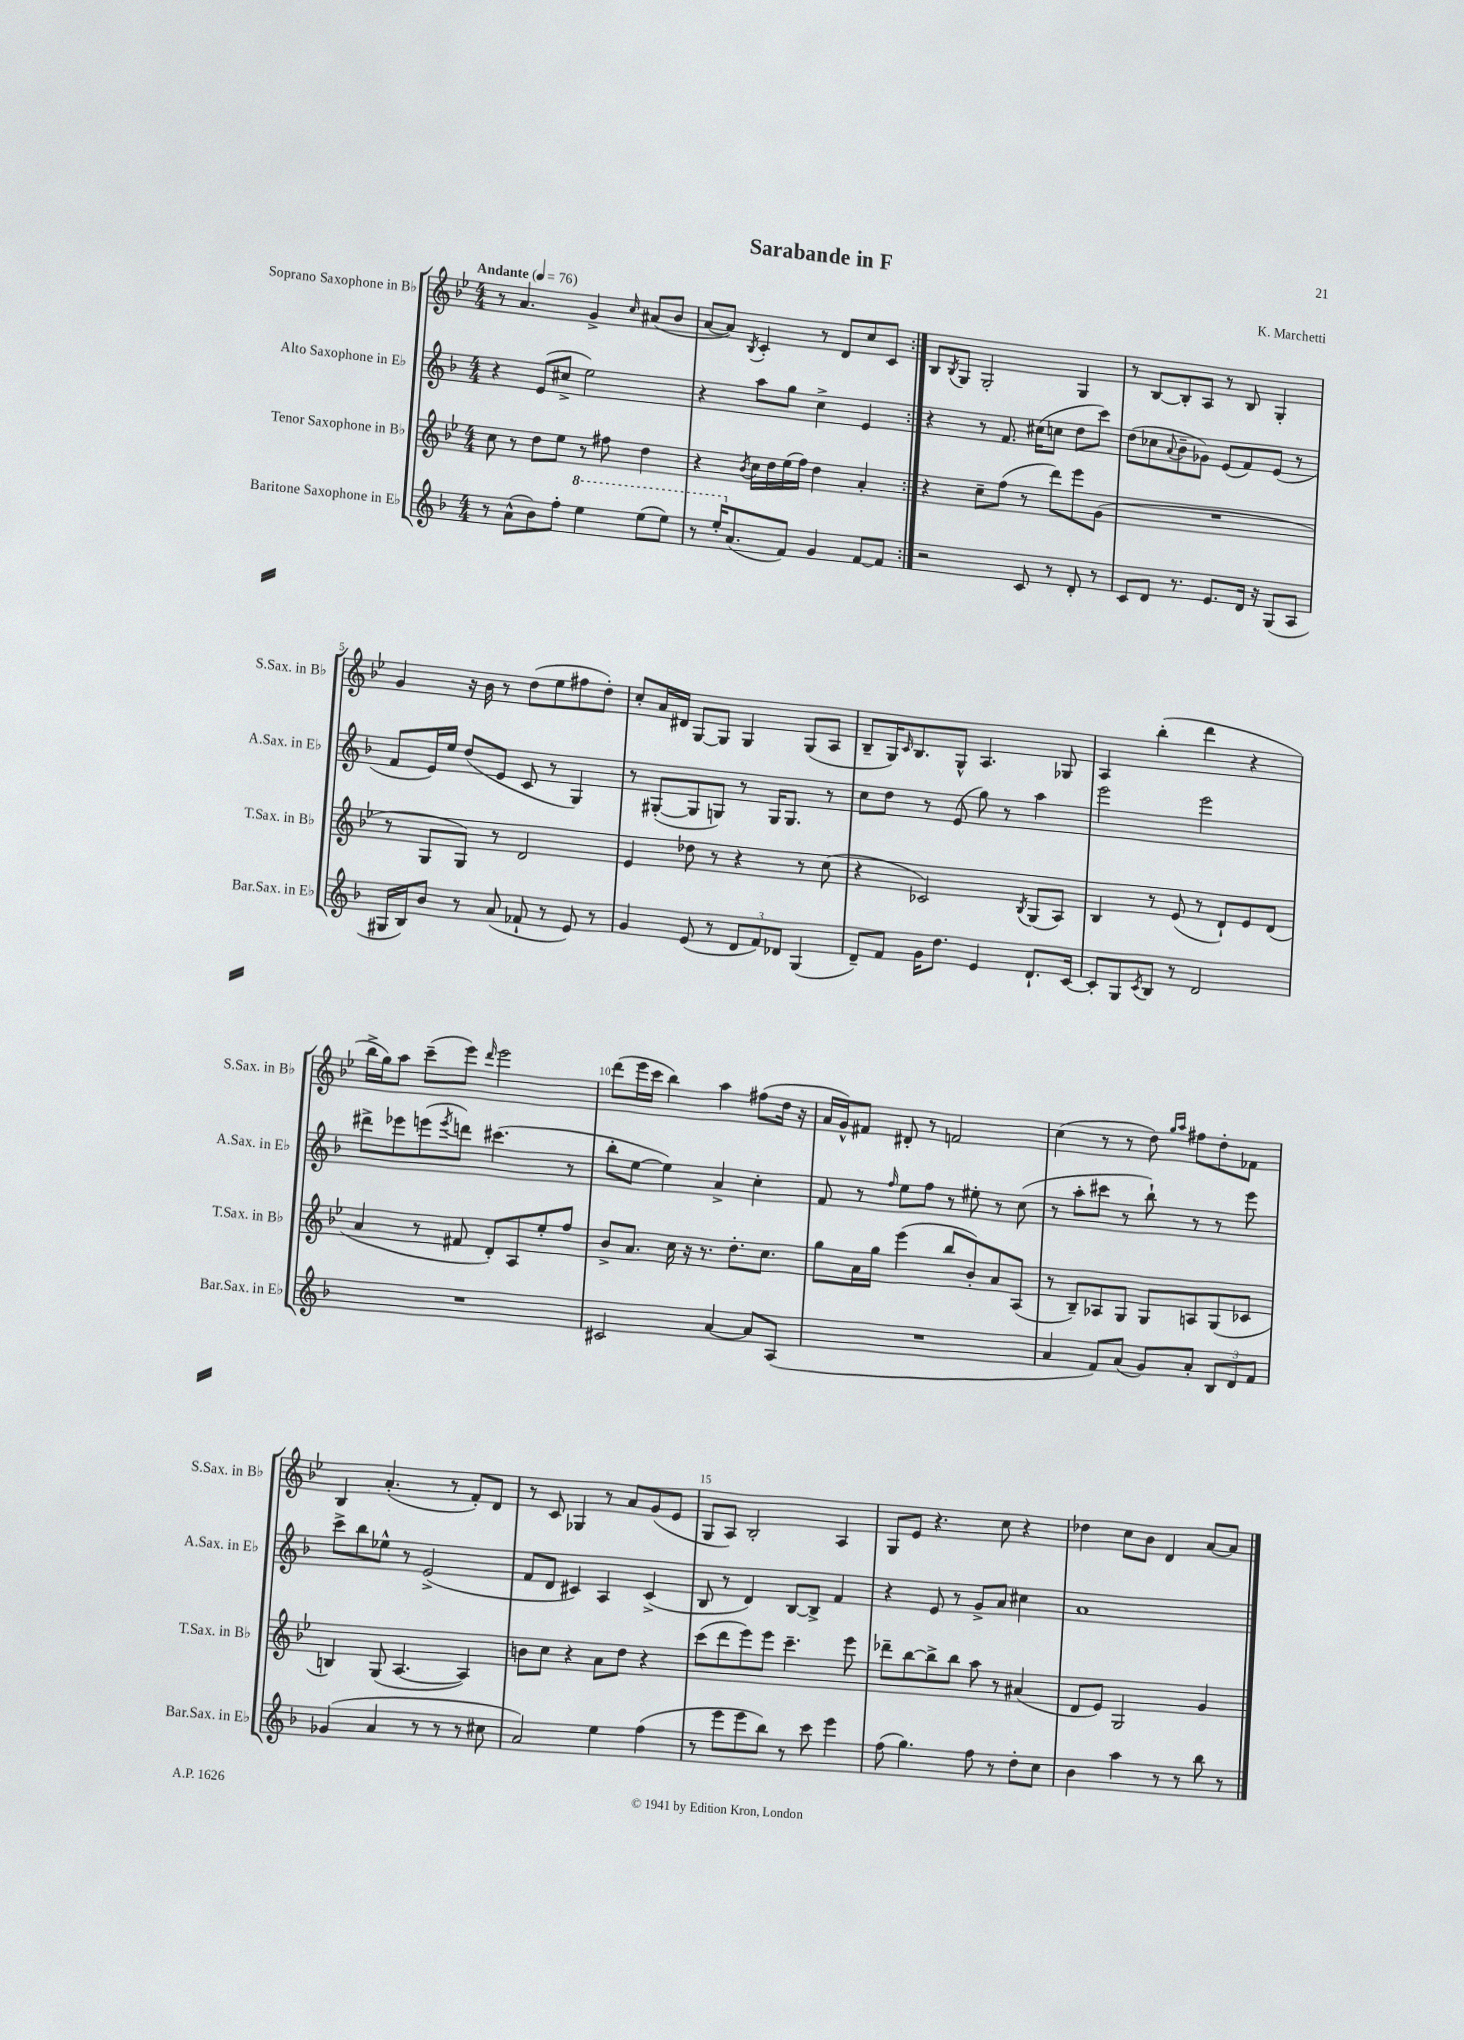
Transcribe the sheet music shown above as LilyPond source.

\header { title = "Sarabande in F" composer = "K. Marchetti" }
<<
\new StaffGroup <<
\new Staff = "s0" \with { instrumentName = "Soprano Saxophone in Bb" shortInstrumentName = "S.Sax. in Bb" } {
    \clef treble \key bes \major \numericTimeSignature \time 4/4 \tempo "Andante" 4 = 76
    \repeat volta 2 { r8 a'4. g'4-> \grace { c''16 } ais'8( bes'8 |
    a'8~ a'8) \acciaccatura { bes8 } c'4-. r8 d'8 c''8 c'8 | }
    bes8 \acciaccatura { bes8 } g8 g2-. g4 |
    r8 bes8~ bes8-. a8 r8 bes8 g4-. |
    g'4 r16 bes'16 r8 d''8( ees''8 fis''8 d''8-.) |
    c''8-. a'16 dis'16 g8~ g8 g4 g8( a8 |
    bes8-- g16) \grace { c'16 } bes8. g8-^ a4. ges8 |
    a4 bes''4-.( d'''4 r4 |
    bes''16-> g''16) a''8 c'''8--( ees'''8) \grace { d'''16 } ees'''2 |
    d'''8( ees'''16 c'''16 bes''4) a''4 fis''8( d''16 r16 |
    a'16 g'16-^) fis'8 dis'8-. r8 f'2 |
    c''4( r8 r8 d''8) \grace { g''16 a''16 } fis''8 d''8-. fes'8 |
    bes4 a'4.-.( r8 f'8-.) d'8 |
    r8 c'8 ges4 r8 a'8 g'8( ees'8 |
    g8 a8) bes2-. a4 |
    g8 ees'8 r4. c''8 r4 |
    des''4 c''8 bes'8 d'4 a'8~ a'8 \bar "|." |
}
\new Staff = "s1" \with { instrumentName = "Alto Saxophone in Eb" shortInstrumentName = "A.Sax. in Eb" } {
    \clef treble \key f \major \numericTimeSignature \time 4/4
    \repeat volta 2 { r4 e'8( cis''8-> e''2) |
    r4 a''8 g''8 c''4-> e'4 | }
    r4 r8 f'8. cis''16( c''8 d''8 c'''8) |
    d''8( ces''8 \appoggiatura { a'8 } bes'8-- ges'8) e'8( f'8) e'8( r8 |
    f'8 e'16) e''16 d''8( e'8 c'8 r8 g4) |
    r8 gis8~-.( gis8 g8) r8 g16 g8. r8 |
    c''8 d''8 r8 e'8( g''8) r8 a''4 |
    e'''2 e'''2 |
    dis'''8-> ees'''8 e'''8( \acciaccatura { e'''8 } d'''8) cis'''4.( r8 |
    bes''8-. e''8~ e''4) a'4-> c''4-. |
    f'8 r8 \grace { f''16 } e''8 f''8 r8 eis''8-. r8 c''8( |
    r8 a''8-. cis'''8 r8 bes''8-!) r8 r8 e'''8 |
    c'''8-> bes''8 ees''8-^ r8 e'2->( |
    f'8 d'8 cis'4) a4 cis'4->( |
    bes8 r8 d'4) bes8~ bes8-> f'4 |
    r4 e'8 r8 g'8-> a'8 cis''4 |
    a'1 \bar "|." |
}
\new Staff = "s2" \with { instrumentName = "Tenor Saxophone in Bb" shortInstrumentName = "T.Sax. in Bb" } {
    \clef treble \key bes \major \numericTimeSignature \time 4/4
    \repeat volta 2 { c''8 r8 d''8 ees''8 r8 fis''8 d''4 |
    r4 \acciaccatura { bes'8 } c''16 d''16 ees''16( f''16) d''4 a'4-. | }
    r4 c''8-- f''8( r8 d'''8) ees'''8 g'8( |
    R1 |
    r8 g8 g8) r8 d'2 |
    ees'4 des''8 r8 r4 r8 c''8( |
    r4 ces'2) \acciaccatura { bes8 } g8( a8) |
    bes4 r8 ees'8( r8 d'8-!) ees'8 d'8( |
    a'4 r8 fis'8 d'8-.) a8 ees''8-. f''8 |
    bes'8-> a'8. c''16 r16 r8. d''8.-. c''8. |
    g''8 a'16 g''16 ees'''4( bes''8 bes'8-.) a'8 a8( |
    r8 bes8--) aes8 g8 g8 a8 g8( ces'8 |
    b4) g8( a4.~ a4) |
    b'8 c''8 r4 a'8 d''8 r4 |
    c'''8( d'''8 ees'''8) ees'''8 c'''4.-- ees'''8 |
    des'''8-- bes''8~ bes''8-> bes''8 a''8 r8 ais'4( |
    d'8 ees'8) g2 g'4 \bar "|." |
}
\new Staff = "s3" \with { instrumentName = "Baritone Saxophone in Eb" shortInstrumentName = "Bar.Sax. in Eb" } {
    \clef treble \key f \major \numericTimeSignature \time 4/4
    \repeat volta 2 { r8 a'8-^( bes'8) f''8-. \ottava #1 e'''4 e'''8( e'''8) |
    r8 e'''16-. \ottava #0 a'8.( f'8) g'4 f'8~ f'8 | }
    r2 c'8 r8 d'8-. r8 |
    c'8 d'8 r8. e'8. d'16 r16 g8( a8 |
    gis16 bes16) bes'8 r8 a'8( fes'8-! r8 e'8) r8 |
    g'4 e'8( r8 \tuplet 3/2 { d'8 f'8) des'8 } g4( |
    d'8--) f'8 g'16 d''8. e'4 d'8.-! c'16~ |
    c'8-. g8 \acciaccatura { c'8 } bes8 r8 d'2 |
    R1 |
    cis'2 a'4~ a'8 a8( |
    R1 |
    a'4 f'8) a'8( g'8) a'8-. \tuplet 3/2 { bes8 d'8 f'8 } |
    ges'4( a'4 r8 r8 r8 cis''8 |
    a'2) e''4 f''4( |
    r8 e'''8 e'''8 bes''8) r8 c'''8 e'''4 |
    f''8( g''4.) f''8 r8 d''8-. c''8 |
    bes'4 a''4 r8 r8 bes''8 r8 \bar "|." |
}
>>
>>
\layout { \context { \Score \override BarNumber.break-visibility = ##(#f #t #t) barNumberVisibility = #(every-nth-bar-number-visible 5) } }
